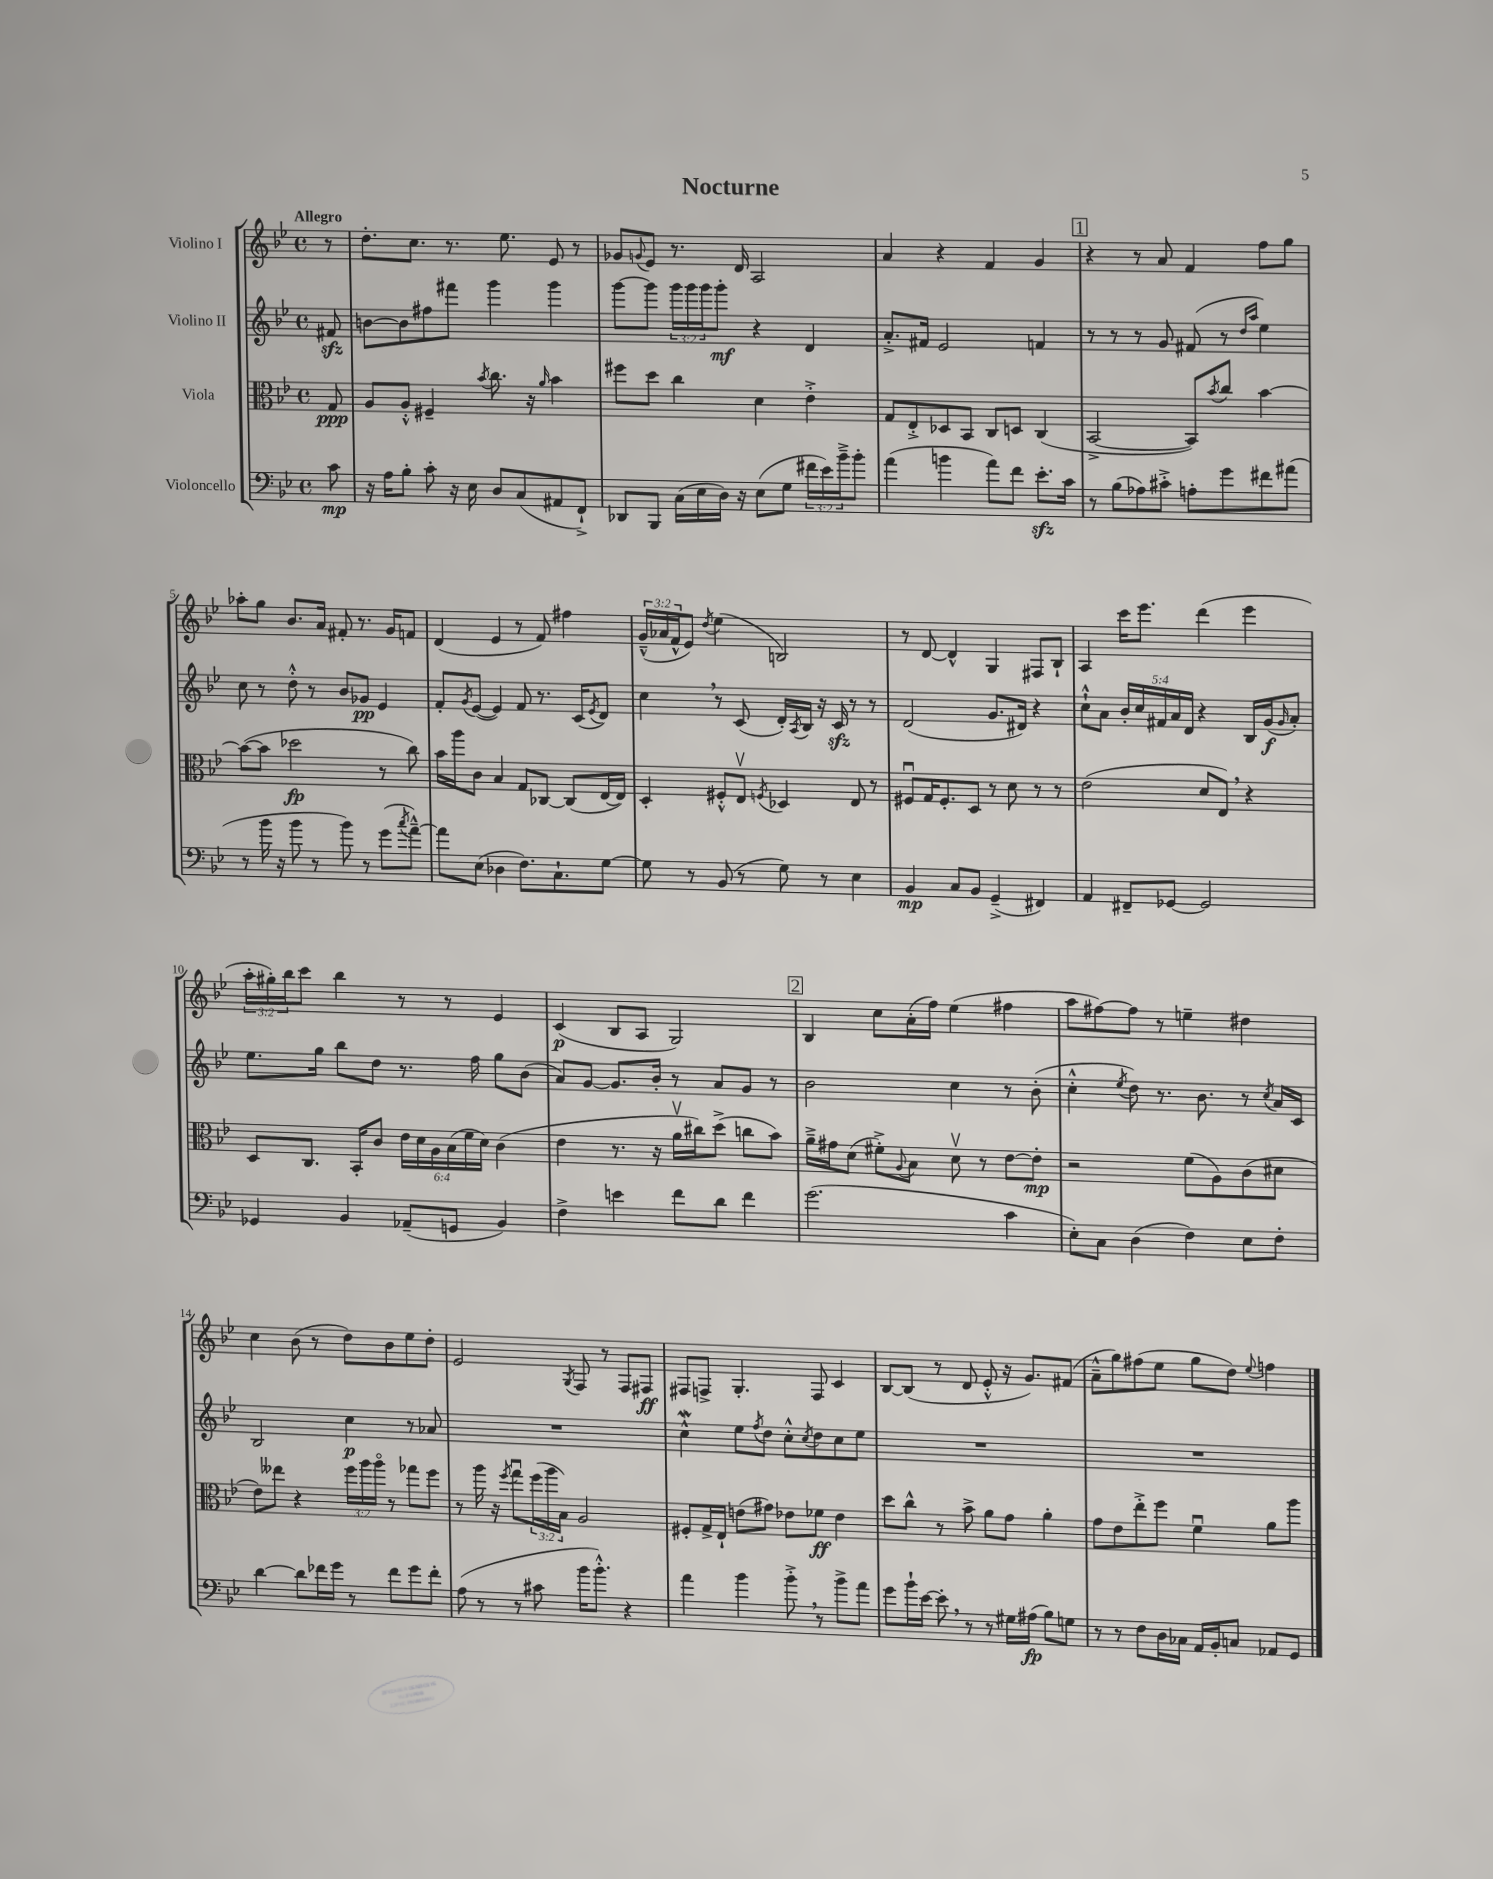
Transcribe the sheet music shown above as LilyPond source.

\header { title = "Nocturne" }
<<
\new StaffGroup <<
\new Staff = "s0" \with { instrumentName = "Violino I" } {
    \clef treble \key bes \major \defaultTimeSignature \time 4/4 \override Staff.TupletNumber.text = #tuplet-number::calc-fraction-text \partial 8 \tempo "Allegro"
    r8 |
    d''8.-. c''8. r8. ees''8. ees'8 r8 |
    ges'8 \appoggiatura { g'8 } ees'8 r8. d'16 a2 |
    a'4 r4 f'4 g'4 |
    \mark \markup { \box "1" } r4 r8 a'8 f'4 f''8 g''8 |
    aes''8-. g''8 bes'8. a'16 fis'8-. r8. g'16 f'8 |
    d'4( ees'4 r8 f'8) fis''4 |
    \tuplet 3/2 { g'16---^( aes'16 f'16-^ } ees'8) \acciaccatura { d''8 } ees''4( b2) |
    r8 d'8~ d'4-^ g4 fis8 bes8-! |
    a4 c'''16 ees'''8. d'''4( ees'''4 |
    \tuplet 3/2 { a''16-. gis''16-.) bes''16 } c'''8 bes''4 r8 r8 ees'4 |
    c'4\p( bes8 a8 g2) |
    \mark \markup { \box "2" } bes4 c''8 a'16-.( f''16) ees''4( fis''4 |
    a''8 fis''8~) fis''8 r8 e''4-- dis''4 |
    c''4 bes'8( r8 d''8) bes'8 ees''8 d''8-. |
    ees'2 \acciaccatura { g8 } f8 r8 f8 fis8\ff |
    fis8 f8-> g4.-. f8 c'4 |
    bes8~ bes8( r8 d'8 ees'8-.-^ r16 g'8.) fis'8( |
    a'8---^ g''8) fis''8( ees''8 g''8 d''8) \appoggiatura { ees''8 } f''4 \bar "|." |
}
\new Staff = "s1" \with { instrumentName = "Violino II" } {
    \clef treble \key bes \major \defaultTimeSignature \time 4/4 \override Staff.TupletNumber.text = #tuplet-number::calc-fraction-text \partial 8
    fis'8\sfz |
    b'8~ b'8 fis''8 fis'''8 g'''4 g'''4 |
    g'''8~ g'''8 \tuplet 3/2 { g'''16 g'''16 g'''16 } g'''8-.\mf r4 d'4 |
    a'8.-.-> fis'16 ees'2 f'4 |
    \mark \markup { \box "1" } r8 r8 r8 g'8 fis'8( r8 \grace { d''16 a''16 } ees''4) |
    c''8 r8 d''8-.-^ r8 bes'8 ges'8\pp ees'4 |
    f'8-. \acciaccatura { g'8 } ees'8~( ees'4) f'8 r8. c'16( \acciaccatura { ees'8 } d'8) |
    c''4 \breathe r8 c'8( d'16-.) \acciaccatura { a8 } bes16 r16 c'16\sfz r8 r8 |
    d'2( g'8. dis'16) r4 |
    c''8-!-^ a'8 \tuplet 5/4 { bes'16-. c''16 fis'16 a'16 d'16 } r4 bes16 g'16\f( \grace { g'16 } a'8-.) |
    ees''8. g''16 bes''8 d''8 r8. f''16 g''8 bes'8( |
    a'8) g'8~ g'8. bes'16-. r8 a'8 g'8 r8 |
    \mark \markup { \box "2" } bes'2 c''4 r8 bes'8-.( |
    c''4-.-^ \acciaccatura { ees''8 } d''8) r8. bes'8. r8 \acciaccatura { c''8 } a'16 c'16 |
    bes2 c''4\p r8 aes'8 |
    R1 |
    c''4-^\mordent ees''8 \acciaccatura { f''8 } d''8 c''8-.-^ \acciaccatura { c''8 } d''8 c''8 ees''8 |
    R1 |
    R1 \bar "|." |
}
\new Staff = "s2" \with { instrumentName = "Viola" } {
    \clef alto \key bes \major \defaultTimeSignature \time 4/4 \override Staff.TupletNumber.text = #tuplet-number::calc-fraction-text \partial 8
    g8\ppp |
    a8 a8-.-^ fis4-- \acciaccatura { bes'8 } c''8. r16 \grace { a'16 } bes'4 |
    fis''8 d''8 c''4 d'4 ees'4-.-> |
    g8 ees8-.-> des8 bes,8 c8 d8 c4( |
    \mark \markup { \box "1" } bes,2~-> bes,8) \acciaccatura { bes'8 } c''8 bes'4~ |
    bes'8~( bes'8 des''2\fp r8 c''8) |
    bes'16 a''16 c'8 bes4 g8 ces8~ ces8( ees16~ ees16) |
    d4-. fis8-.-^ ees8\upbow \acciaccatura { f8 } des4 ees8 r8 |
    fis8\downbow g16 fis8.-. d8 r8 d'8 r8 r8 |
    ees'2( d'8 ees8) \breathe r4 |
    d8 c8. bes,16-. c'8 \tuplet 6/4 { ees'16 d'16 a16 bes16( f'16 d'16) } c'4( |
    ees'4 r8. r16 a'16\upbow cis''16) d''8->( c''8 bes'8) |
    \mark \markup { \box "2" } a'16---> gis'16 d'8( fis'8-.->) \appoggiatura { a8 } bes8 d'8\upbow r8 ees'8~ ees'8-.\mp |
    r2 f'8( a8) c'8( dis'8 |
    ees'8) eeses''8 r4 \tuplet 3/2 { f''16 a''16 a''16\flageolet } r8 ges''8 f''8 |
    r8 a''16 r16 \acciaccatura { f''8 } g''8\downbow \tuplet 3/2 { f''16( a''16 bes16) } a2 |
    fis8-. g16-> ees16-! e'8( gis'8) ees'8 fes'8\ff ees'4 |
    d''8 c''8-^ r8 bes'8-> a'8 g'8 a'4-. |
    g'8 ees'8 ees''8-.-> f''8 f'4\downbow a'8 a''8 \bar "|." |
}
\new Staff = "s3" \with { instrumentName = "Violoncello" } {
    \clef bass \key bes \major \defaultTimeSignature \time 4/4 \override Staff.TupletNumber.text = #tuplet-number::calc-fraction-text \partial 8
    c'8\mp |
    r16 a16 bes8-. c'8-. r16 ees16 d8 c8( ais,8 f,8-!->) |
    des,8 bes,,8 c16( ees16 d16) r16 ees8( g8 \tuplet 3/2 { fis'16 ees'16) bes'16---> } bes'8-. |
    a'4( b'4 a'8) f'8 ees'8.-.\sfz c'16 |
    \mark \markup { \box "1" } r8 bes8( aes8) cis'8-.-> a8-. g'8 fis'8 ais'8( |
    r8 bes'16 r16 bes'8 r8 bes'8) r8 g'8( \acciaccatura { c''8 } a'8~---^) |
    a'8 ees8( des4 f8.) c8.-! g8~ |
    g8 r8 bes,8( r8 g8) r8 ees4 |
    bes,4\mp c8 bes,8 g,4--->( fis,4) |
    a,4 fis,8-- ges,8~ ges,2 |
    ges,4 bes,4 aes,8--( g,8 bes,4) |
    f4-> e'4 f'8 d'8 f'4 |
    \mark \markup { \box "2" } g'2.( c'4 |
    ees8-.) c8 d4( f4) ees8 f8-. |
    d'4~ d'8 fes'16 g'16 r8 fes'8 g'8 fes'8-. |
    a8( r8 r8 cis'8 bes'16 bes'8.-.-^) r4 |
    a'4 bes'4 bes'8-.-> \breathe r8 bes'8-> a'8 |
    g'8 bes'16-! ees'16~ ees'8-. \breathe r8 r8 gis16 ais16\fp( bes8) g8 |
    r8 r8 f8 d16 ces16 a,16 bes,16-. c8 aes,8 g,8 \bar "|." |
}
>>
>>
